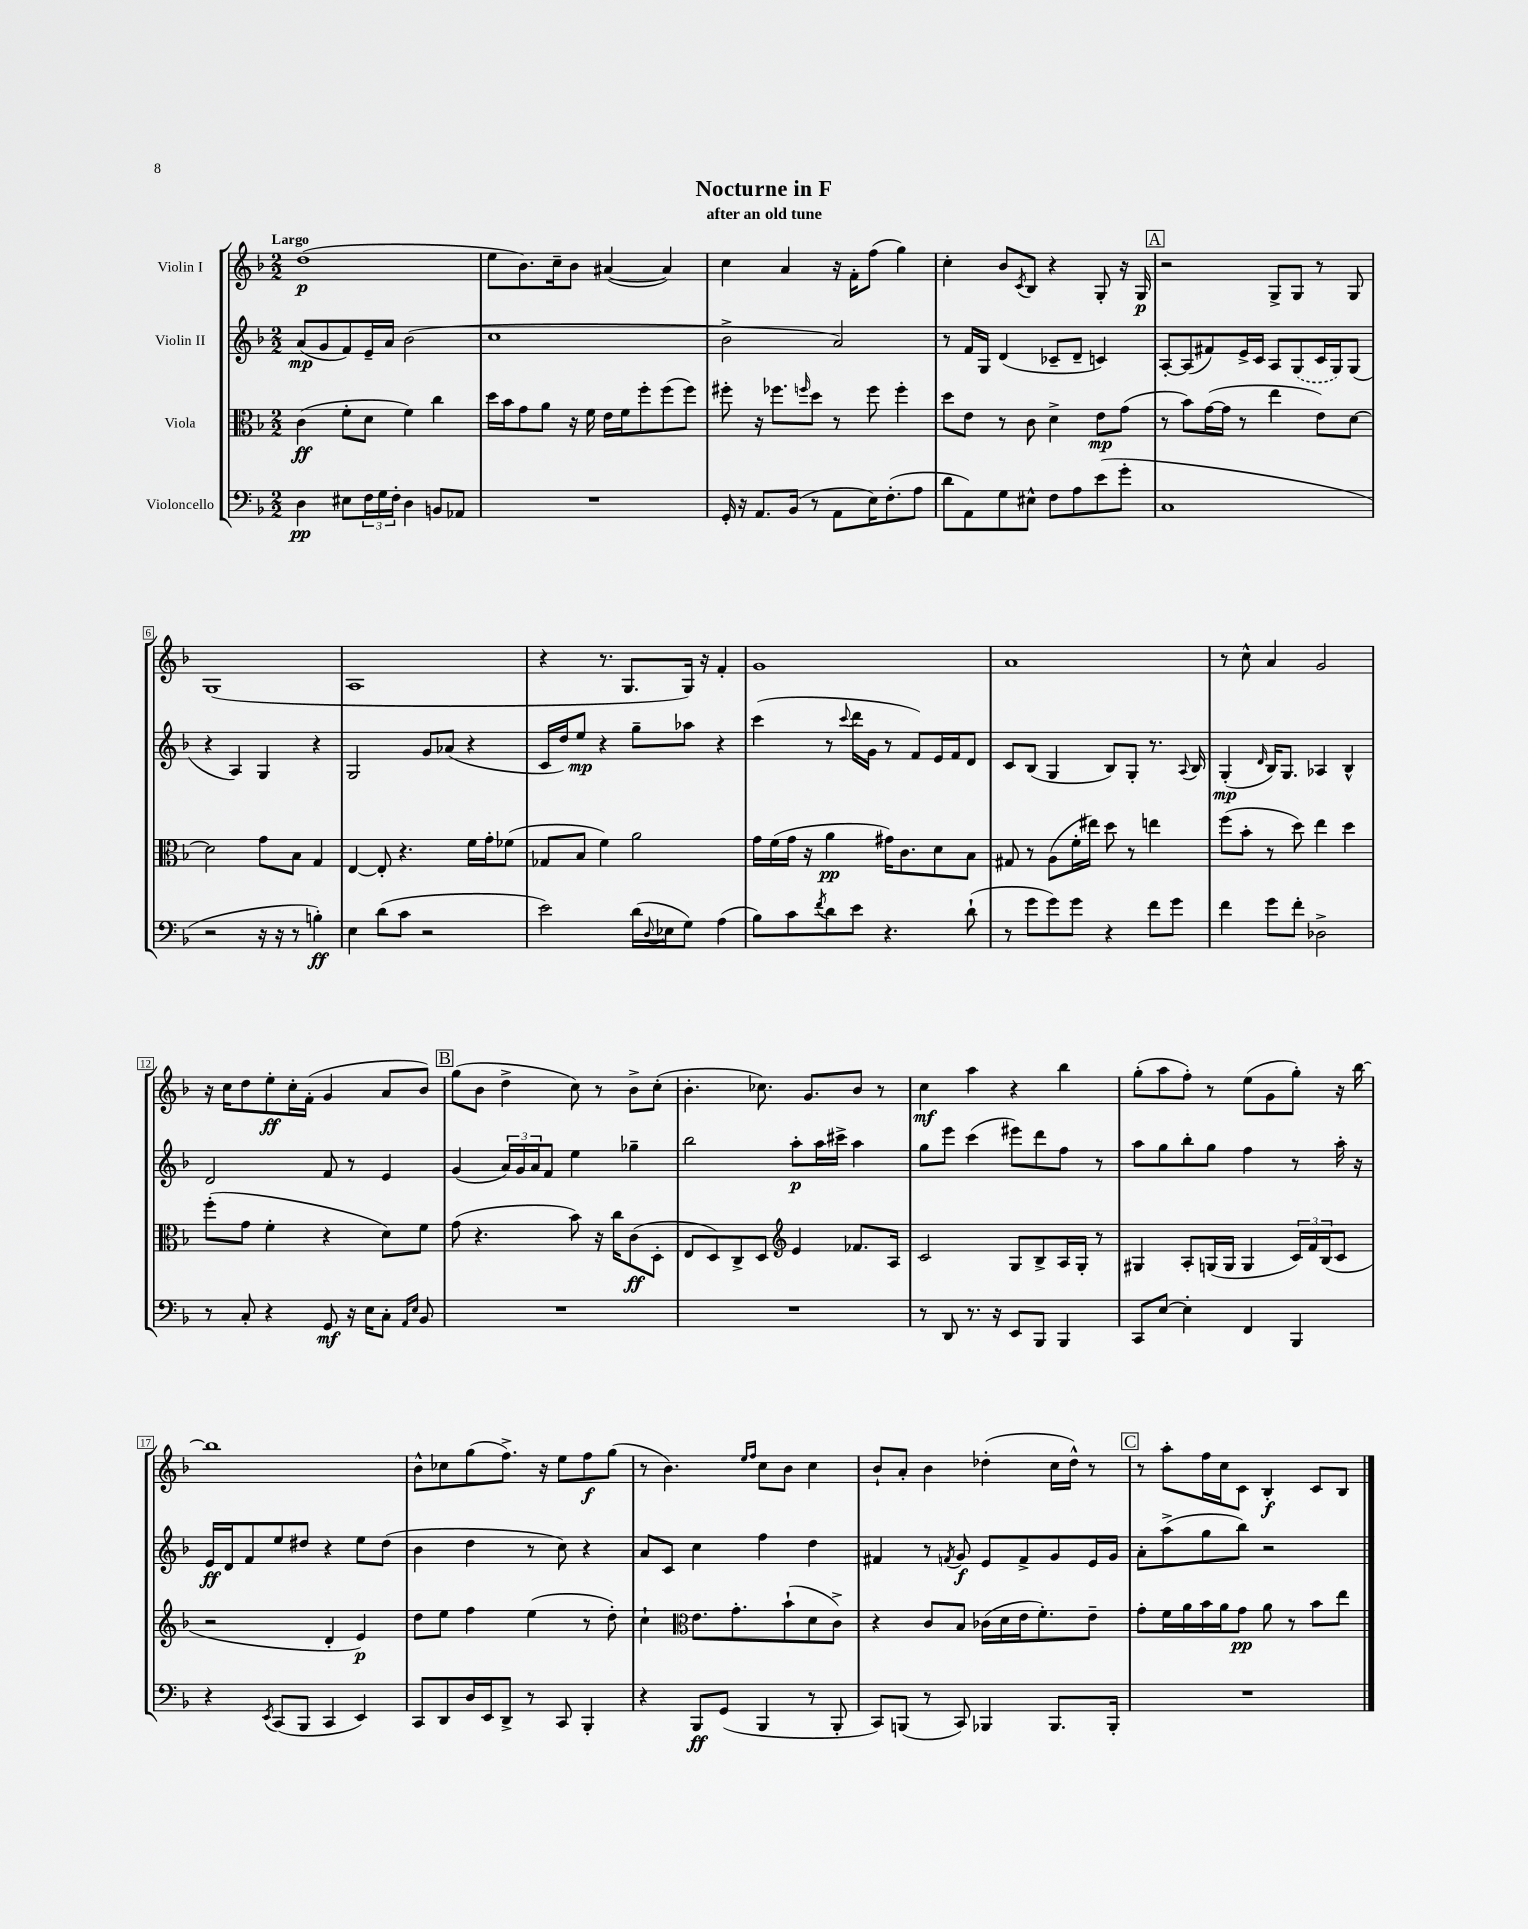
\header { title = "Nocturne in F" subtitle = "after an old tune" }
<<
\new StaffGroup <<
\new Staff = "s0" \with { instrumentName = "Violin I" } {
    \clef treble \key f \major \numericTimeSignature \time 2/2 \tempo "Largo"
    d''1\p( |
    e''8 bes'8.) c''16-- bes'8 ais'4~( ais'4) |
    c''4 a'4 r16 f'16-. f''8( g''4) |
    c''4-. bes'8 \acciaccatura { c'8 } bes8 r4 g8-. r16 g16\p |
    \mark \markup { \box "A" } r2 g8-> g8 r8 g8 |
    g1( |
    a1 |
    r4 r8. g8. g16) r16 f'4-. |
    g'1 |
    a'1 |
    r8 c''8-^ a'4 g'2 |
    r16 c''16 d''8 e''8-.\ff c''16-. f'16-.( g'4 a'8 bes'8) |
    \mark \markup { \box "B" } g''8( bes'8 d''4-> c''8) r8 bes'8-> c''8-.( |
    bes'4.-. ces''8.) g'8. bes'8 r8 |
    c''4\mf a''4 r4 bes''4 |
    g''8-.( a''8 f''8-.) r8 e''8( g'8 g''8-.) r16 bes''16~ |
    bes''1 |
    bes'8-^ ces''8 g''8( f''8.->) r16 e''8 f''8\f g''8( |
    r8 bes'4.) \grace { e''16 f''16 } c''8 bes'8 c''4 |
    bes'8-! a'8-. bes'4 des''4-.( c''16 des''16-^) r8 |
    \mark \markup { \box "C" } r8 a''8-. f''16 c''16 c'8 bes4-.\f c'8 bes8 \bar "|." |
}
\new Staff = "s1" \with { instrumentName = "Violin II" } {
    \clef treble \key f \major \numericTimeSignature \time 2/2
    a'8\mp( g'8 f'8) e'16-- a'16 bes'2( |
    c''1 |
    bes'2-> a'2) |
    r8 f'16 g16 d'4( ces'8-- d'8-- c'4) |
    \mark \markup { \box "A" } a8~-. a8( fis'8) e'16-> c'16 a8 \once \slurDashed g8( c'16 g16) g8( |
    r4 a4) g4 r4 |
    g2 g'8 aes'8( r4 |
    c'16 d''16) e''8\mp r4 g''8-- aes''8 r4 |
    c'''4( r8 \appoggiatura { c'''8 } d'''16 g'16 r8 f'8) e'16 f'16 d'8 |
    c'8 bes8( g4 bes8) g8-. r8. \appoggiatura { a8 } bes16 |
    g4-.\mp( \grace { d'16 } bes16) g8. aes4 bes4-^ |
    d'2 f'8 r8 e'4 |
    \mark \markup { \box "B" } g'4( \tuplet 3/2 { a'16) g'16 a'16 } f'8 e''4 ges''4-- |
    bes''2 a''8-.\p a''16 cis'''16-> a''4 |
    g''8 e'''8 c'''4( eis'''8) d'''8 f''8 r8 |
    a''8 g''8 bes''8-. g''8 f''4 r8 a''16-. r16 |
    e'16\ff d'16 f'8 e''8 dis''8 r4 e''8 dis''8( |
    bes'4 d''4 r8 c''8) r4 |
    a'8 c'8 c''4 f''4 d''4 |
    fis'4 r8 \acciaccatura { f'8 } g'8\f e'8 f'8-> g'8 e'16 g'16 |
    \mark \markup { \box "C" } a'8-. a''8->( g''8 bes''8) r2 \bar "|." |
}
\new Staff = "s2" \with { instrumentName = "Viola" } {
    \clef alto \key f \major \numericTimeSignature \time 2/2
    c'4\ff( f'8-. d'8 f'4) c''4 |
    d''16 bes'16 g'8 a'8 r16 f'16 e'16 f'16 f''8-. f''8( f''8) |
    fis''8-. r16 fes''8. \grace { f''16 } d''8 r8 f''8 f''4-. |
    d''8 e'8 r8 c'8 d'4-> e'8\mp g'8( |
    \mark \markup { \box "A" } r8 bes'8) g'16~( g'16 r8 e''4 e'8) d'8~ |
    d'2 g'8 bes8 g4 |
    e4~ e8-. r4. f'16 g'16-. fes'8( |
    ges8 bes8 f'4) a'2 |
    g'16 f'16( g'16 r16 a'4\pp gis'16) c'8. d'8 bes8 |
    gis8 r8 a8( f'16-. eis''16) d''8 r8 e''4 |
    f''8( bes'8-. r8 d''8) e''4 d''4 |
    f''8-.( g'8 f'4-. r4 d'8) f'8 |
    \mark \markup { \box "B" } g'8( r4. bes'8) r16 c''16 c'8\ff( d8-. |
    e8 d8) c8-> d8 \clef treble e'4 fes'8. a16 |
    c'2 g8 bes8-> a16 g16-. r8 |
    gis4 a8-. g16( g16 g4 \tuplet 3/2 { c'16) f'16 bes16( } c'8 |
    r2 d'4-. e'4\p) |
    d''8 e''8 f''4 e''4( r8 d''8-.) |
    c''4-! \clef alto e'8. g'8.-. bes'8-!( d'8 c'8->) |
    r4 c'8 bes8 ces'16( d'16 e'16 f'8.-.) e'8-- |
    \mark \markup { \box "C" } g'8-. f'16 a'16 bes'16 a'16 g'8\pp a'8 r8 bes'8 e''8 \bar "|." |
}
\new Staff = "s3" \with { instrumentName = "Violoncello" } {
    \clef bass \key f \major \numericTimeSignature \time 2/2
    d4\pp eis8 \tuplet 3/2 { f16 g16 f16-. } d4 b,8 aes,8 |
    R1 |
    g,16-. r16 a,8. bes,16( r8 a,8 e16) f8.-.( a8 |
    d'8 a,8) g8 eis8-^ f8 a8 e'8( g'8-. |
    \mark \markup { \box "A" } c1 |
    r2 r16 r16 r8 b4-.\ff) |
    e4 d'8( c'8 r2 |
    e'2) d'16( \appoggiatura { d8 } ees16 g8) a4( |
    bes8) c'8 \acciaccatura { f'8 } d'8 e'8 r4. d'8-!( |
    r8 g'8 g'8) g'8 r4 f'8 g'8 |
    f'4 g'8 f'8-. des2-> |
    r8 c8-. r4 g,8\mf r16 e16 c8-. \grace { a,16 e16 } bes,8 |
    \mark \markup { \box "B" } R1 |
    R1 |
    r8 d,8 r8. r16 e,8 bes,,8 bes,,4 |
    c,8 e8~ e4-. f,4 bes,,4 |
    r4 \acciaccatura { e,8 } c,8( bes,,8 c,4 e,4) |
    c,8 d,8 d16 e,16 d,8-> r8 c,8 bes,,4-. |
    r4 bes,,8\ff g,8( bes,,4 r8 bes,,8-. |
    c,8) b,,8( r8 c,8) bes,,4 bes,,8. bes,,16-. |
    \mark \markup { \box "C" } R1 \bar "|." |
}
>>
>>
\layout { \context { \Score \override BarNumber.stencil = #(make-stencil-boxer 0.1 0.3 ly:text-interface::print) } }
